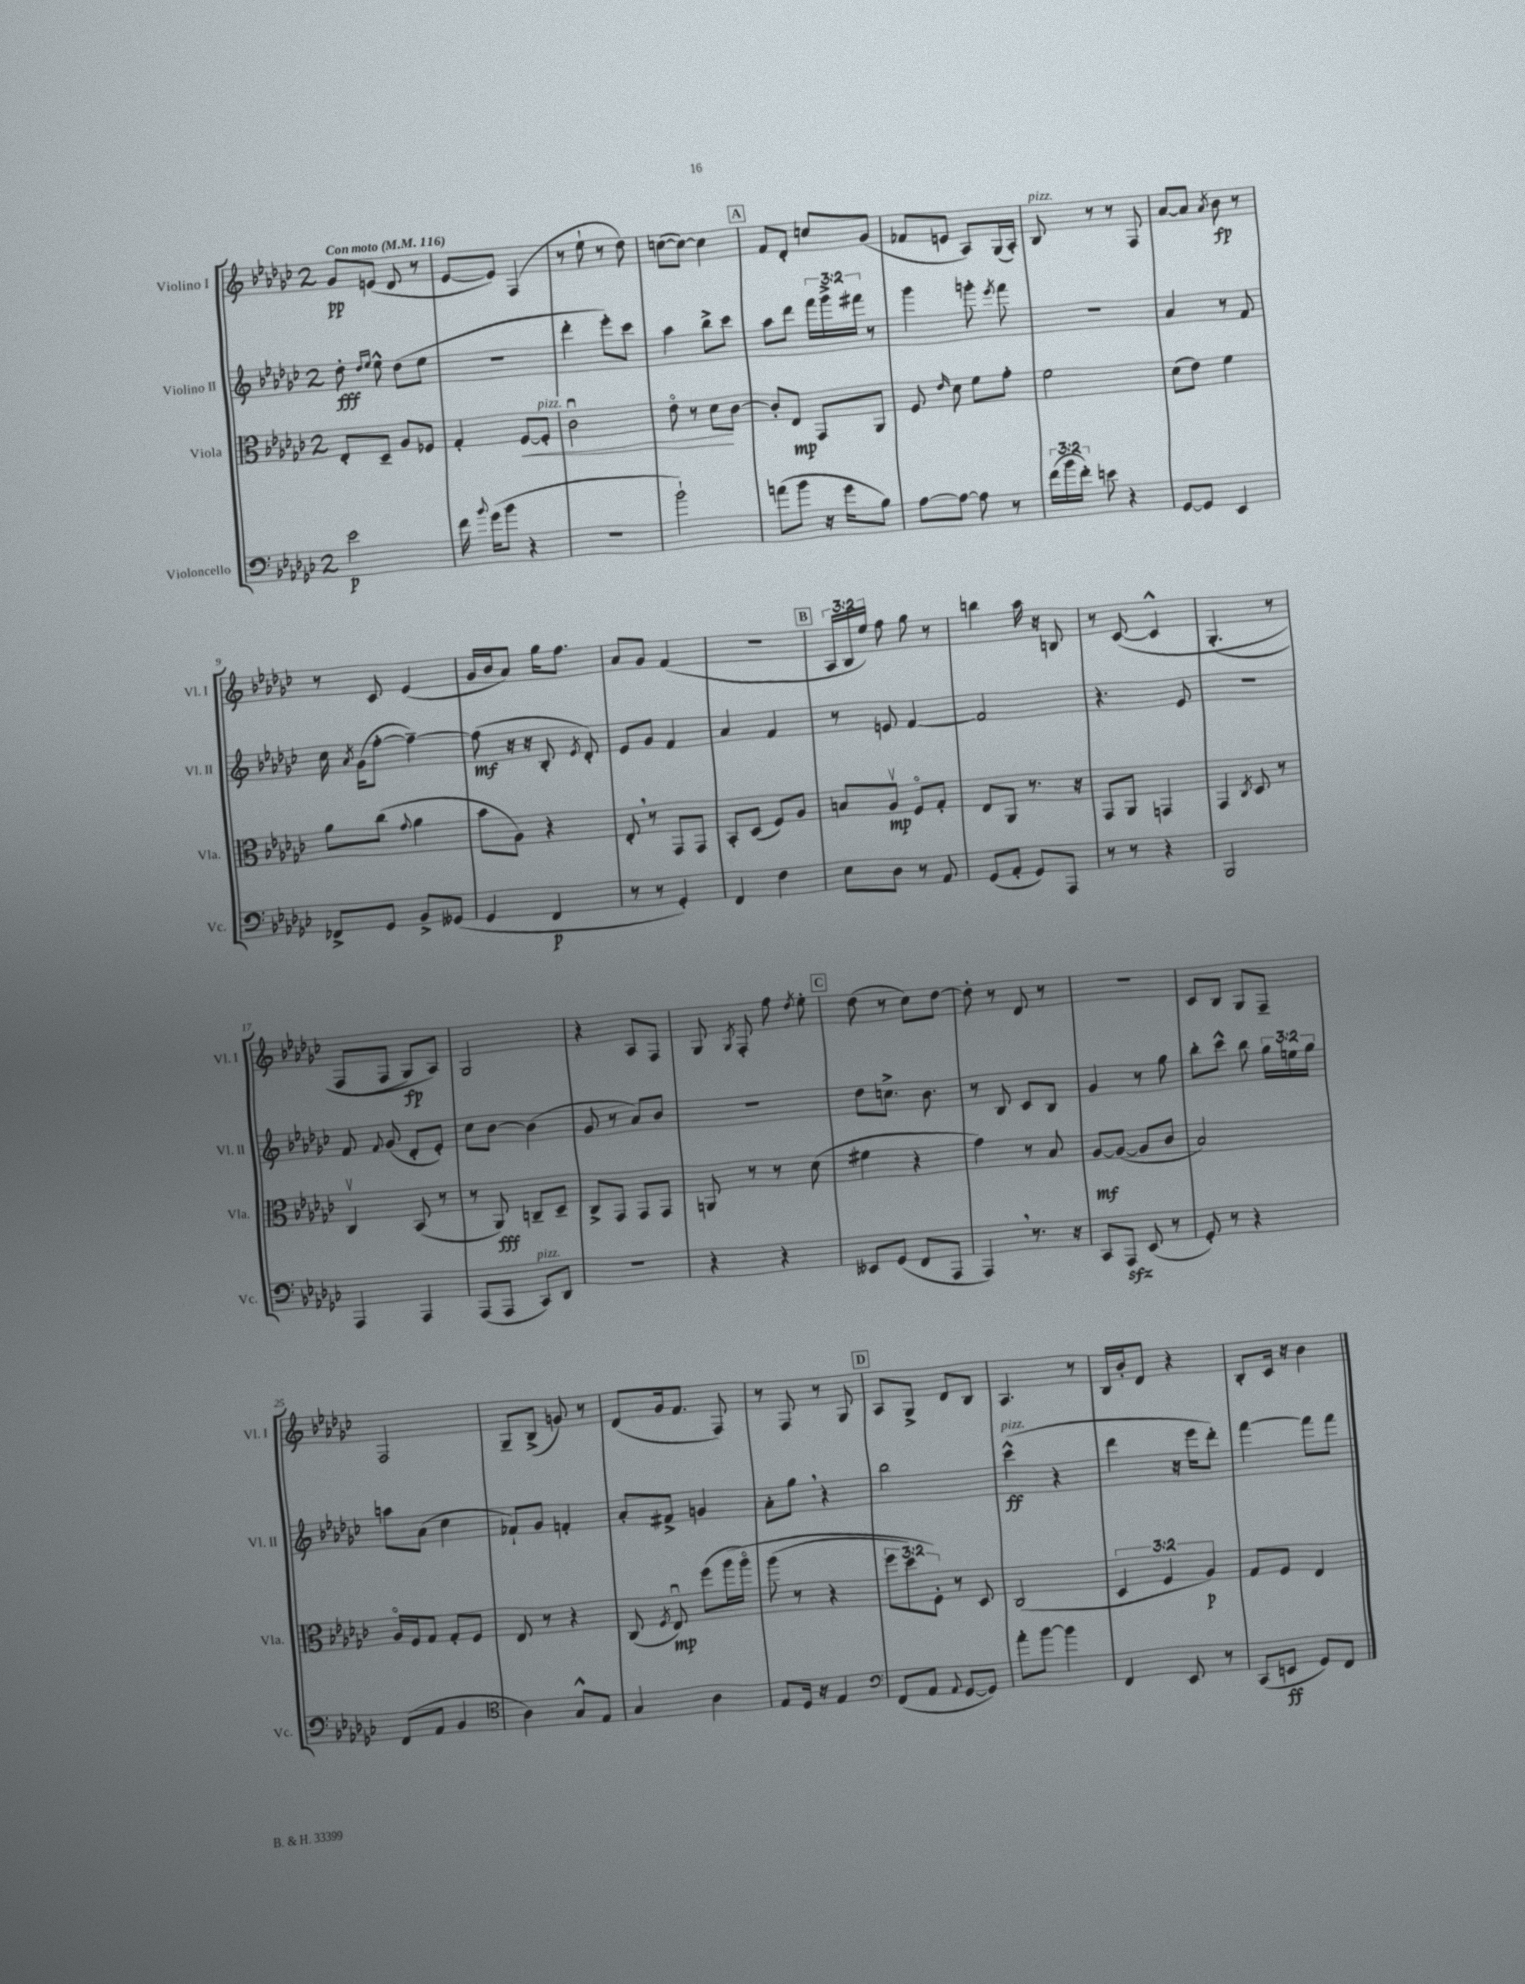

**kern	**kern	**kern	**kern
*staff4	*staff3	*staff2	*staff1
*clefF4	*clefC3	*clefG2	*clefG2
*k[b-e-a-d-g-c-]	*k[b-e-a-d-g-c-]	*k[b-e-a-d-g-c-]	*k[b-e-a-d-g-c-]
*M2/4	*M2/4	*M2/4	*M2/4
*MM116	*MM116	*MM116	*MM116
2e-\	8E-'/L	8dd-'\	8g-/L
.	.	16qqdd-/LL	.
.	.	16qqee-/JJ	.
.	8D-~/J	8ee-^^\	(8e/J
.	8A-/L	(8dd-\L	8d-/
.	8F-/J	8ee-\J	8r
=	=	=	=
16f\	4G-'/	2r	[8e-/L
8qqb-/	.	.	.
(16g-\LK	.	.	.
8b-\J	.	.	8e-/]J)
4r	[8F/L	.	(4F/
.	8F'/]J	.	.
=	=	=	=
2r	2c-u\	4ddd-'\	8r
.	.	.	8ee-`\
.	.	8eee-'\L)	8r
.	.	8ccc-\J	8dd-\)
=	=	=	=
2b-`\)	8e-o\	4aa-\	([8cc\L
.	8r	.	8cc\_J)
.	8d-\L	8bb-^\L	4cc\]
.	[8c-\J	8ccc-\J	.
=	=	=	=
(8a\L	8c-'/]L	8aa-\L	8f/L
8b-\J	8E-/J	8ddd-\J	8d-'/J
16r	8GG-/L	24fff\LL	8cc/L
.	.	24ggg-^\	.
16g-\LK	.	.	.
.	.	24fff#\JJ	.
8B-\J)	8AA-/J	8r	(8g-/J
=	=	=	=
[8A-\L	8F/	4ggg-\	8f-/L
.	16qqe-/	.	.
8A-\_J	8d-\	.	8e/J
8A-\]	8f\L	8ggg'\	8A-/L)
.	.	8qeee-/	.
8r	8g-'\J	8fff\	(16G-/L
.	.	.	16A-'/JJ)
=	=	=	=
(24f\LL	2f\	2r	8B-/
24b-\	.	.	.
24f'\JJ)	.	.	.
8e\	.	.	8r
4r	.	.	8r
.	.	.	8F/
=	=	=	=
[8GG-/L	(8d-\L	4a-/	[8a-/L
8GG-/]J	8e-\J)	.	8a-/]J
.	.	.	8qa-/
4EE-/	4f\	8r	8b-\
.	.	8f/	8r
=	=	=	=
8FF-^/L	8a-\L	16cc-\	8r
.	.	8qa-/	.
.	.	(16g-\LK	.
8GG-/J	(8cc-\J	[8ff'\J	8c-/
.	8qqg-/	.	.
8BB-^/L	4a-\	4ff~\_)	(4e-/
(8GG--/J	.	.	.
=	=	=	=
4GG-/	8b-\L	(8ff\]	16g-/LL
.	.	.	16b-/J
.	8A-\J)	16r	8a-/J)
.	.	16r	.
4FF/	4r	8B-'/	16gg-\LK
.	.	.	8.ff\J
.	.	8qe-/	.
.	.	8d-'/)	.
=	=	=	=
8r	8E-'/	8e-/L	8a-/L
8r	8r	8g-/J	8g-/J
4GG-'/)	8GG-/L	4f/	(4f/
.	8GG-/J	.	.
=	=	=	=
4FF/	8BB-'/L	4a-/	2r
.	(8D-/J	.	.
4F\	8F/L)	4f/	.
.	8A-/J	.	.
=	=	=	=
8E-\L	8B/L	8r	24A-/LL
.	.	.	24B-/
.	.	.	24ee-/JJ)
8D-\J	8A-v/J	8e/	8ff\
8r	8Fo/L	[4f/	8gg-\
8AA-/	8G-'/J	.	8r
=	=	=	=
(8GG-/L	8E-/L	2f/]	4bb\
8AA-'/J	8AA-/J	.	.
8GG-/L)	8.r	.	16aa-\
.	.	.	16r
8AAA-/J	.	.	8B/
.	16r	.	.
=	=	=	=
8r	8GG-/L	4.r	8r
8r	8AA-/J	.	&([8c-/
4r	4GG/	.	4c-^^/]
.	.	8e-/	.
=	=	=	=
2BBB-/	4GG-/	2r	(4.G-'/
.	8qC-/	.	.
.	8D-/	.	.
.	8r	.	8r
=	=	=	=
4AAA-/	4C-v/	8f/	8F/L
.	.	8qqf/	.
.	.	(8g-/	8F/J
4AAA-/	(8BB-/	8d-'/L	8G-/L)
.	8r	8e-'/J)	8A-/J&)
=	=	=	=
(8AAA-/L	8r	8cc-\L	2G-/
8AAA-/J	8AA-/)	[8b-\J	.
8CC-/L)	8C~/L	(4b-\]	.
8DD-/J	8D-~/J	.	.
=	=	=	=
2r	8C-^/L	8g-/	4r
.	8GG-/J	8r	.
.	8GG-/L	8a-/L)	8A-/L
.	8GG-/J	8b-/J	8F/J
=	=	=	=
4r	8AA/	2r	8G-/
.	.	.	8qG-/
.	8r	.	8F'/
4r	8r	.	8ff\
.	.	.	8qdd-/
.	(8d-\	.	8ee-'\
=	=	=	=
8EE--/L	4f#\	8dd-\L	(8dd-\
(8GG-/J	.	8.cc^\J	8r
8FF/L	4r	.	8cc-\L)
.	.	8.b-\	.
8AAA-/J	.	.	[8dd-\J
=	=	=	=
4AAA-/)	4g-\)	8r	8dd-'\]
.	.	8B-/	8r
8.r	8r	8c-/L	8d-/
.	8B-/	8B-/J	8r
16r	.	.	.
=	=	=	=
8CC-/L	[8A-/L	4g-/	2r
8AAA-/J	(8A-/_J	.	.
(8EE-/	8A-/]L	8r	.
8r	8c-/J	8gg-\	.
=	=	=	=
8GG-'/)	2B-/)	8bb-'\L	8c-/L
8r	.	8ccc-^^\J	8B-/J
4r	.	8bb-\	8G-/L
.	.	24gg-\LL	8F~/J
.	.	24ee\	.
.	.	24gg-\JJ	.
=	=	=	=
(8FF/L	16A-o/LL	8aa\L	2F/
.	16F/J	.	.
8AA-/J	8G-/J	(8a-\J	.
4BB-/	8G-'/L	4cc-\	.
.	8F/J	.	.
=	=	=	=
*clefC4	*	*	*
4A-\)	8E-/	8f-`/L)	8G-~/L
.	8r	8g-/J	(8B-^/J
8G-^^/L	4r	4f'/	8g/)
8E-/J	.	.	8r
=	=	=	=
4G-/	(8C-/	8a-'/L	(8d-/L
.	8qF/	.	.
.	8E-u/)	8f#^/J	16g-/k
.	.	.	8.f/J
4A-\	(8ff\L	4g/	.
.	&(16aa-\L	.	8F/)
.	16aa-o\JJ)	.	.
=	=	=	=
8E-/L	(8aa-\	8a-'\L	8r
16D-/Jk	8r	8gg-\J	8F/
16r	.	.	.
4E-/	4r	4r	8r
.	.	.	8G-/
=	=	=	=
*clefF4	*	*	*
(8FF/L	12ff\L	2bb-\	8A-/L
.	12dd-\)	.	.
8AA-/J	.	.	8G-^/J
.	12F'\J&)	.	.
8qqAA-/	.	.	.
[8GG-/L	8r	.	8d-/L
8GG-/]J)	8D-/	.	8B-/J
=	=	=	=
8a-'\L	(2C-/	(4ccc-^^\	4.A-/
[8b-\J	.	.	.
4b-\]	.	4r	.
.	.	.	8r
=	=	=	=
4FF/	6D-/	4ddd-\	16B-/LL
.	.	.	16b-'/J
.	.	.	8d-/J
.	6F/	.	.
8EE-/	.	16r	4r
.	.	16eee-\LK	.
.	6A-/)	.	.
8r	.	8ddd-'\J)	.
=	=	=	=
(8CC-/L	8G-/L	[4fff\	8B-'/L
8EE/J	8F/J	.	16c-/Jk
.	.	.	16r
8GG-/L)	4E-/	8fff\]L	4b-\
8FF/J	.	8fff\J	.
==	==	==	==
*-	*-	*-	*-
